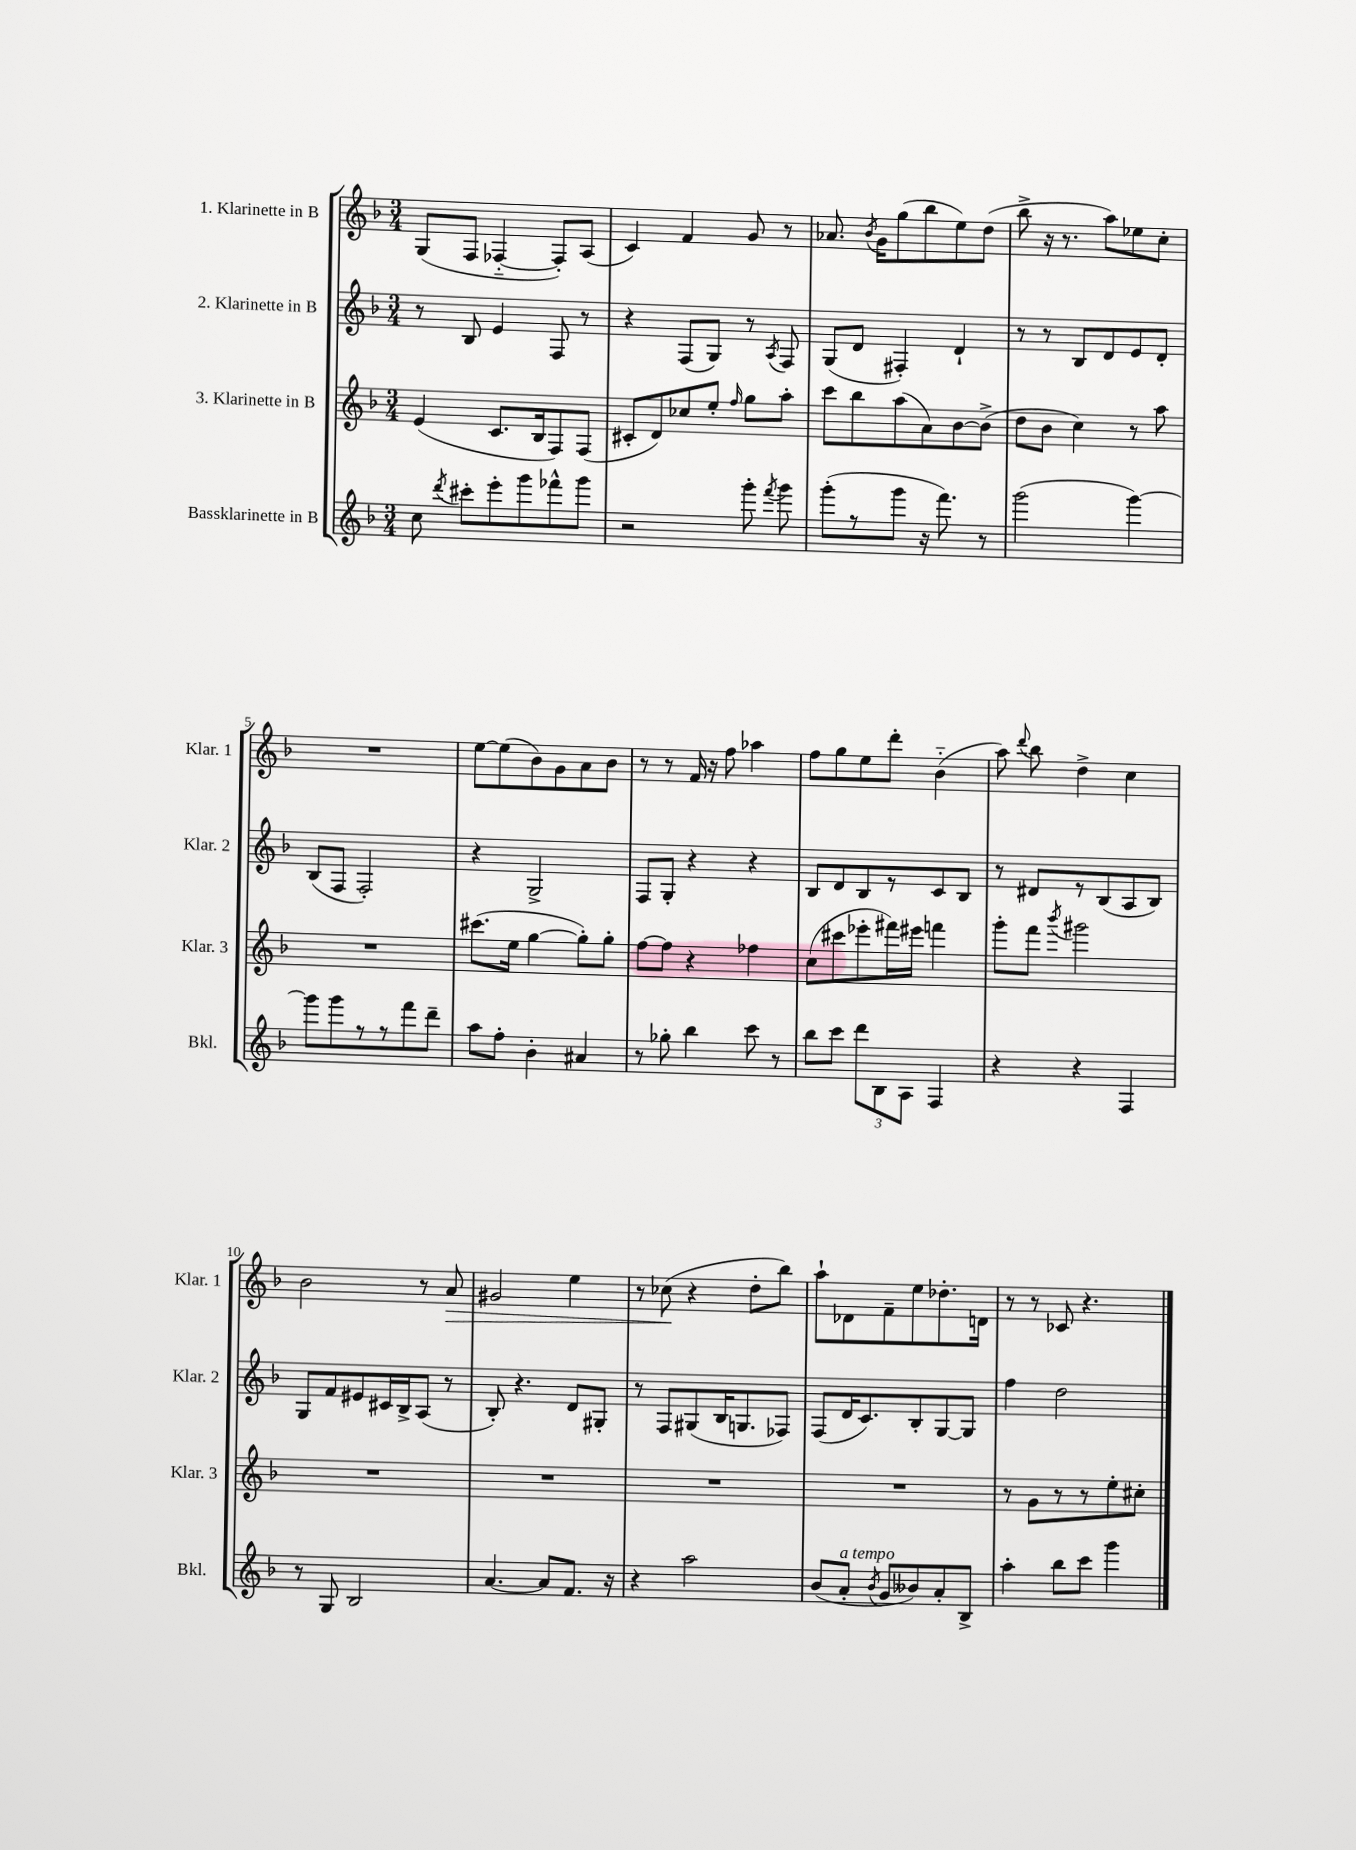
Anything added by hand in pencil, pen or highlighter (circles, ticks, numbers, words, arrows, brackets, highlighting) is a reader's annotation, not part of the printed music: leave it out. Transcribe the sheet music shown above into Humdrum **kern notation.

**kern	**kern	**kern	**kern
*staff4	*staff3	*staff2	*staff1
*clefG2	*clefG2	*clefG2	*clefG2
*k[b-]	*k[b-]	*k[b-]	*k[b-]
*M3/4	*M3/4	*M3/4	*M3/4
8cc	(4e	8r	(8G
8qddd	.	.	.
8ccc#'	.	8B-	8F
8eee'	8.c	4e	[4F-'~
8ggg	.	.	.
.	16B-	.	.
8fff-^^	8F)	8F	8F-'])
8ggg	(8F	8r	(8A
=	=	=	=
2r	8c#'	4r	4c)
.	8d)	.	.
.	8cc-	(8F	4f
.	8ee'	8G)	.
.	16qqff	.	.
8ggg'	8gg	8r	8g
8qfff	.	8qA	.
8ggg	8aa'	8F	8r
=	=	=	=
(8ggg'	8ccc	(8G	8.a-
8r	8bb-	8d	.
.	.	.	8qb-
.	.	.	16g
8ggg	(8aa	4F#')	(8gg
16r	8a)	.	8bb-
8.fff)	.	.	.
.	[8b-	4d`	8ee)
8r	(8b-^]	.	(8dd
=	=	=	=
(2ggg	8dd	8r	8bb-^
.	8b-	8r	16r
.	.	.	8.r
.	4cc)	8B-	.
.	.	8d	8aa)
[4ggg)	8r	8e	8ee-
.	8aa	8d'	8cc'
=	=	=	=
8ggg]	2.r	(8B-	2.r
8ggg	.	8F	.
8r	.	2F')	.
8r	.	.	.
8fff	.	.	.
8ddd~	.	.	.
=	=	=	=
8aa	(8.ccc#	4r	[8ee
8ff'	.	.	(8ee]
.	16ee	.	.
4b-'	[4gg	2G^	8b-)
.	.	.	8g
4a#	8gg'])	.	8a
.	8gg'	.	8b-
=	=	=	=
8r	[8ff	8F	8r
8gg-'	8ff]	8G'	8r
4bb-	4r	4r	16f
.	.	.	16r
.	.	.	8ff
8ccc	4ff-	4r	4aa-
8r	.	.	.
=	=	=	=
8bb-	(8cc	8B-	8ff
8ccc	8ccc#	8d	8gg
12ddd	8eee-'	8B-	8ee
12B-	.	.	.
.	16fff#)	8r	8ddd'
12A	.	.	.
.	16eee#	.	.
4F	4fff	8c	(4b-'~
.	.	8B-	.
=	=	=	=
4r	8ggg'	8r	8aa)
.	.	.	8qqddd
.	8fff	8d#	8bb-
.	8qbbb-	.	.
4r	2ggg#	8r	4dd^
.	.	(8B-	.
4F	.	8A	4cc
.	.	8B-)	.
=	=	=	=
8r	2.r	8G	2b-
8G	.	8f	.
2B-	.	8e#	.
.	.	16c#	.
.	.	16B-^	.
.	.	(8A	8r
.	.	8r	8a
=	=	=	=
[4.a	2.r	8B-')	2g#
.	.	4.r	.
8a]	.	.	.
8.f	.	8d	4ee
.	.	8G#'	.
16r	.	.	.
=	=	=	=
4r	2.r	8r	8r
.	.	8F	(8cc-
2aa	.	(8G#	4r
.	.	16B-	.
.	.	8.G	.
.	.	.	8dd'
.	.	8F-)	8bb-)
=	=	=	=
(8b-	2.r	(8F	8aa`
8a'	.	16d	8d-
.	.	8.c)	.
8qb-	.	.	.
8g	.	.	8f~
8b--)	.	8B-'	8ee
8a'	.	[8G	8.dd-'
8B-^	.	8G]	.
.	.	.	16d
=	=	=	=
4aa'	8r	4ff	8r
.	8g	.	8r
8bb-	8r	2dd	8c-
8ccc	8r	.	4.r
4ggg	8ee'	.	.
.	8cc#'	.	.
==	==	==	==
*-	*-	*-	*-
